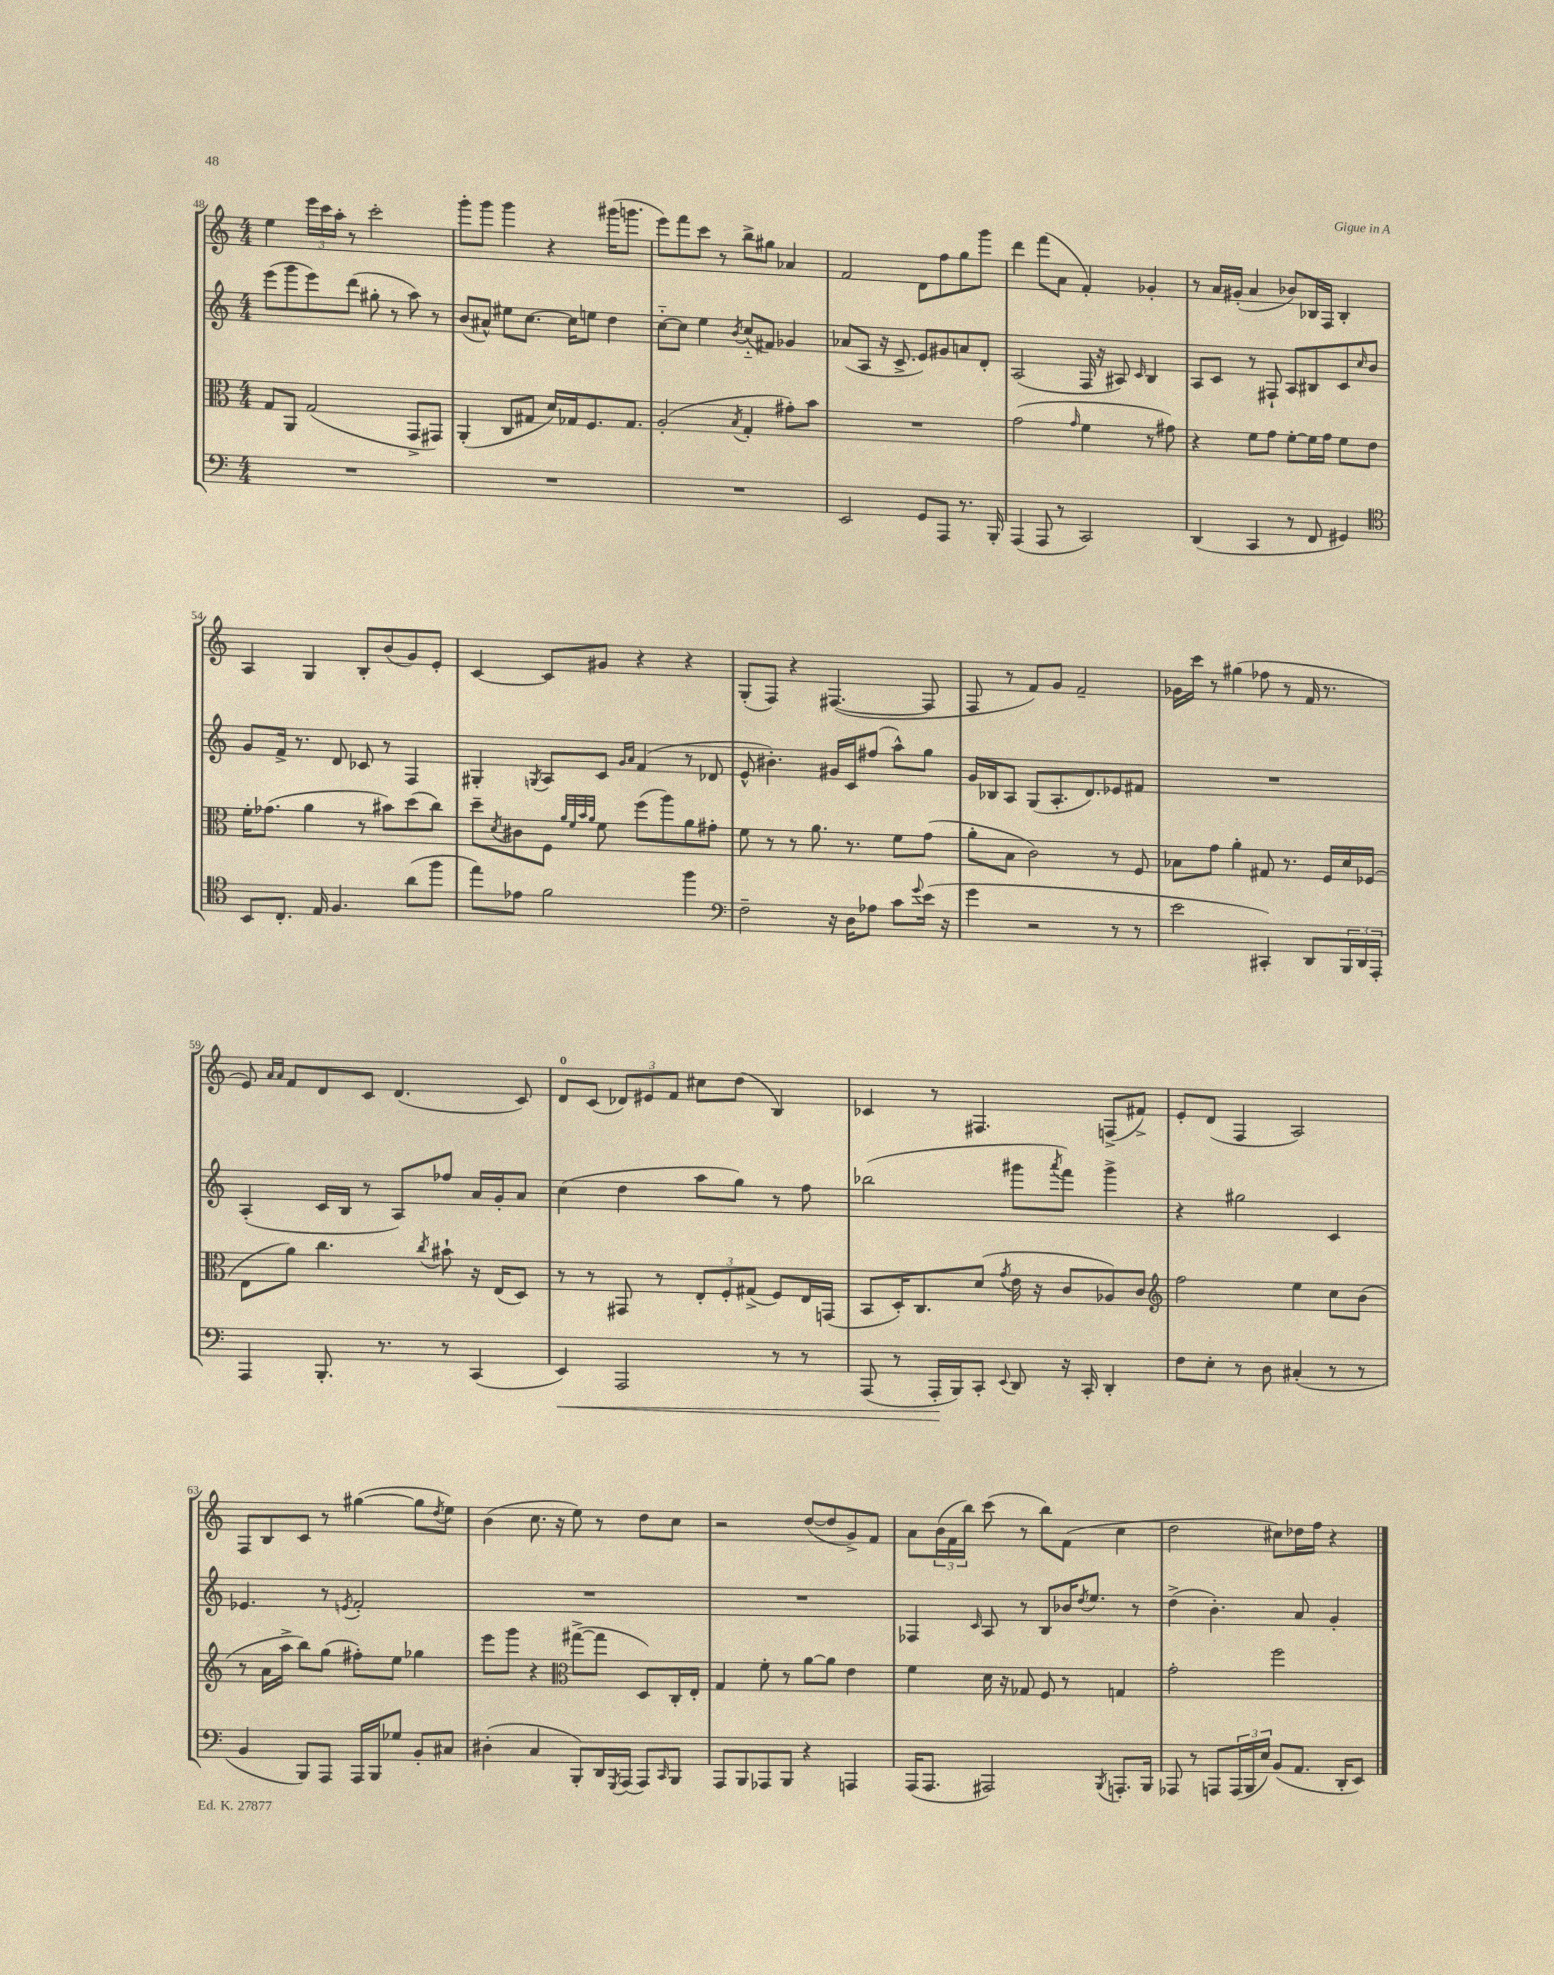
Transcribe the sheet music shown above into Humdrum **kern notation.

**kern	**kern	**kern	**kern
*staff4	*staff3	*staff2	*staff1
*clefF4	*clefC3	*clefG2	*clefG2
*k[]	*k[]	*k[]	*k[]
*M4/4	*M4/4	*M4/4	*M4/4
1r	8G/L	(8eee\L	4ee\
.	8AA/J	8ggg\	.
.	(2G/	8eee\)	24eee\LL
.	.	.	24ccc\
.	.	.	24aa'\JJ
.	.	(8ddd\J	8r
.	.	8gg#'\	2ccc'\
.	.	8r	.
.	8GG^/L	8aa\)	.
.	8GG#/J)	8r	.
=	=	=	=
1r	(4AA'/	(8b/L	8ggg'\L
.	.	8a#^^/J)	8ggg\J
.	8C/L	8ee#\L	4ggg\
.	8G#/J	[8.cc\J	.
.	16d/LL)	.	4r
.	16G-/J	16cc\]LK	.
.	8.F/	8ee\J	.
.	.	4dd\	(16ggg#\LK
.	8.G-/J	.	8.ggg\J
=	=	=	=
1r	(2A'/	[8cc'~\L	8eee\L)
.	.	8cc\]J	8fff\
.	.	4ee\	8ccc\J
.	.	.	8r
.	8qB/	8qb/	.
.	4G'/	(8cc'~/L	8bb^\L
.	.	8f#/J)	8gg#\J
.	8g#'\L)	4g-/	4a-/
.	8b\J	.	.
=	=	=	=
2EE/	1r	(8a-/L	2f/
.	.	8A/J	.
.	.	16r	.
.	.	8.c^/	.
8GG/L	.	8e/L)	8d\L
8AAA/J	.	8g#/	8ff\
8.r	.	8a/	8gg\
.	.	8d'/J	8ggg\J
16BBB'/	.	.	.
=	=	=	=
(4AAA/	(2g\	(2A/	4ddd\
8AAA/	.	.	(8fff\L
8r	.	.	8a\J
.	16qqg/	.	.
2CC/)	4f\	16F/	4f'/)
.	.	16r	.
.	.	8A#/)	.
.	.	16qqc/	.
.	8r	4B/	4g-'/
.	8g#\)	.	.
=	=	=	=
(4DD/	4r	8A/L	8r
.	.	8c/J	16a/LL
.	.	.	(16g#'/JJ
4CC/	8f\L	8r	4a/
.	8g\J	8F#`/	.
8r	[8f'\L	8A/L	8b-/L)
8FF/	16f\]L	8B#/	16B-/L
.	16g\JJ	.	16F/JJ
4GG#/)	8f\L	8c/	4B-'/
.	.	16qqcc/	.
.	8e\J	8b/J	.
=	=	=	=
*clefC4	*	*	*
8BB/L	16f'\LK	8g/L	4A/
.	(8.g-\J	.	.
8.C'/J	.	16f^/Jk	.
.	.	8.r	.
.	4a\	.	4G/
16E/	.	.	.
4.F/	.	8d/	.
.	8r	8c-/	8B'/L
.	8b#\L)	8r	(8b/
(8a\L	(8dd\	4F/	8g/)
8ff\J	8cc\J)	.	8e'/J
=	=	=	=
8ee\L)	8dd~\L	4G#'/	[4c/
.	8qd/	.	.
8e-\J	8c#\	.	.
.	.	8qG/	.
2f\	8F\J	8A/L	8c/]L
.	32qqa/LLL	.	.
.	32qqf/	.	.
.	32qqb/	.	.
.	32qqa/JJJ	.	.
.	8f\	8c/J	8g#/J
.	.	16qqg/LL	.
.	.	16qqa/JJ	.
.	(8ff\L	(4f/	4r
.	8aa\)	.	.
4ff\	8a\	8r	4r
.	8g#'\J	8d-/	.
=	=	=	=
*clefF4	*	*	*
2F~\	8f\	8e^^/	(8G'/L
.	8r	4.b#'\)	8F/J)
.	8r	.	4r
.	8.a\	.	.
16r	.	16g#/LL	([4.F#/
16D\LK	8.r	16c/J	.
8A-\J	.	(8ff#/J	.
8c\L	8f\L	8aa^^\L)	.
8qqg/	.	.	.
(16e\Jk	(8g\J	8gg\J	8F#/]
16r	.	.	.
=	=	=	=
4g\	8a'\L	16g/LL	8F/
.	.	16B-/J	.
.	8B\J	8A/J	8r
2r	2c\)	(8G/L	8f/L)
.	.	8.A'/	8g/J
.	.	.	2f~/
.	.	8.d/)	.
8r	8r	8e-/	.
8r	8F/	8f#/J	.
=	=	=	=
2e\	8B-\L	1r	16g-\LL
.	.	.	16ccc\JJ
.	8g\J	.	8r
.	4a'\	.	(4gg#\
4CC#'/)	8G#/	.	8ff-\
.	8.r	.	8r
8DD/L	.	.	16f/
.	16F/LL	.	8.r
24BBB/L	16d/	.	.
24DD/	.	.	.
.	(16F-/JJ	.	.
24AAA'/JJ	.	.	.
=	=	=	=
4AAA/	8E\L	(4A'/	8e/)
.	.	.	16qqa/LL
.	.	.	16qqa/JJ
.	8a\J)	.	8f/L
8.BBB'/	4.cc\	16c/LL	8d/
.	.	16B/JJ	.
.	.	8r	8c/J
8.r	.	.	.
.	.	8A/L)	(4.d/
.	8qcc/	.	.
8r	8b#`\	8ff-/J	.
(4CC/	16r	16a/LL	.
.	(16E/LK	16g'/J	.
.	8D/J)	8a/J	8c/)
=	=	=	=
4EE/)	8r	(4cc\	8d/L
.	8r	.	(8c/J
2AAA/	8GG#/	4dd\	12d-/L)
.	.	.	12e#/
.	8r	.	.
.	.	.	12f/J
.	12E'/L	8aa\L	8cc#\L
.	12F'/	.	.
.	.	8gg\J)	(8dd\J
.	(12G#^/J	.	.
8r	8F/L)	8r	4B/)
8r	16E/L	8ff\	.
.	(16GG/JJ	.	.
=	=	=	=
(8AAA/	8BB/L	(2bb-\	4c-/
8r	16D'/K)	.	.
.	8.C/	.	.
16AAA'/LL	.	.	8r
16BBB/J)	.	.	.
8CC'/J	(8d/J	.	4.F#/
8qqEE/	8qg/	.	.
8DD/	16e\	8ggg#\L	.
.	16r	.	.
.	.	8qaaa/	.
16r	8c/L	8fff\J)	.
16CC'/	.	.	.
4DD'/	8A-/)	4ggg#^\	(8F^/L
.	8c/J	.	8f#^/J)
=	=	=	=
*	*clefG2	*	*
8F\L	2ff\	4r	8e'/L
8E'\J	.	.	(8d/J
8r	.	2gg#\	4F/
8D\	.	.	.
(4C#'/	4ee\	.	2A/)
8r	8cc\L	4c/	.
8r	(8b\J	.	.
=	=	=	=
4BB/	8r	4.e-/	8F/L
.	16a\LL	.	8B/
.	16aa^\JJ	.	.
8BBB/L)	8bb\L)	.	8c/J
8AAA/J	(8gg\J	8r	8r
.	.	8qe/	.
16AAA/LL	8ff#'\L)	2f'/	([4gg#\
16BBB/J	.	.	.
8G-/J	8ee\J	.	.
8BB'/L	4gg-\	.	8gg#\]L
.	.	.	8qdd/
8C#/J	.	.	8ee\J)
=	=	=	=
(4D#'\	8eee\L	1r	(4b\
.	8ggg\J	.	.
4C/	4r	.	8.cc\
.	.	.	16r
*	*clefC3	*	*
8BBB'/L)	([8gg#^\L	.	8ee\)
16DD/L	8gg#\]J	.	8r
8qGGG/	.	.	.
(16AAA/JJ	.	.	.
8AAA/L)	8D/L)	.	8dd\L
16qqCC/	.	.	.
8BBB/J	16C'/L	.	8cc\J
.	16E'/JJ	.	.
=	=	=	=
8AAA/L	4G/	1r	2r
8BBB/	.	.	.
8AAA-/	8f'\	.	.
8BBB/J	8r	.	.
4r	[8a\L	.	([8dd/L
.	8a\]J	.	8dd/]
4AAA/	4e\	.	8g^/)
.	.	.	8f/J
=	=	=	=
(16AAA/LK	4f\	4F-/	8a\L
8.AAA/J	.	.	.
.	.	.	(24b\L
.	.	.	24f\
.	.	.	24bb\JJ)
.	.	16qqc/	.
2AAA#/)	16d\	8A/	(8ccc\
.	16r	.	.
.	8G-/	8r	8r
.	8F/	8B/L	8bb\L)
.	8r	16b-/K	(8f\J
.	.	8qdd/	.
.	.	8.ee/J	.
8qBBB/	.	.	.
8.AAA'/L	4G/	.	4cc\
.	.	8r	.
16BBB/Jk	.	.	.
=	=	=	=
8AAA-/	2g'\	(4dd^\	2dd\
8r	.	.	.
8AAA/L	.	4.b'\)	.
(24AAA/L	.	.	.
24BBB/	.	.	.
24E/JJ)	.	.	.
(8BB/L	2ff\	.	8cc#\L)
8.AA/J	.	8a/	16dd-\L
.	.	.	16ff\JJ
.	.	4g'/	4r
16DD'/LK	.	.	.
8EE/J)	.	.	.
==	==	==	==
*-	*-	*-	*-
